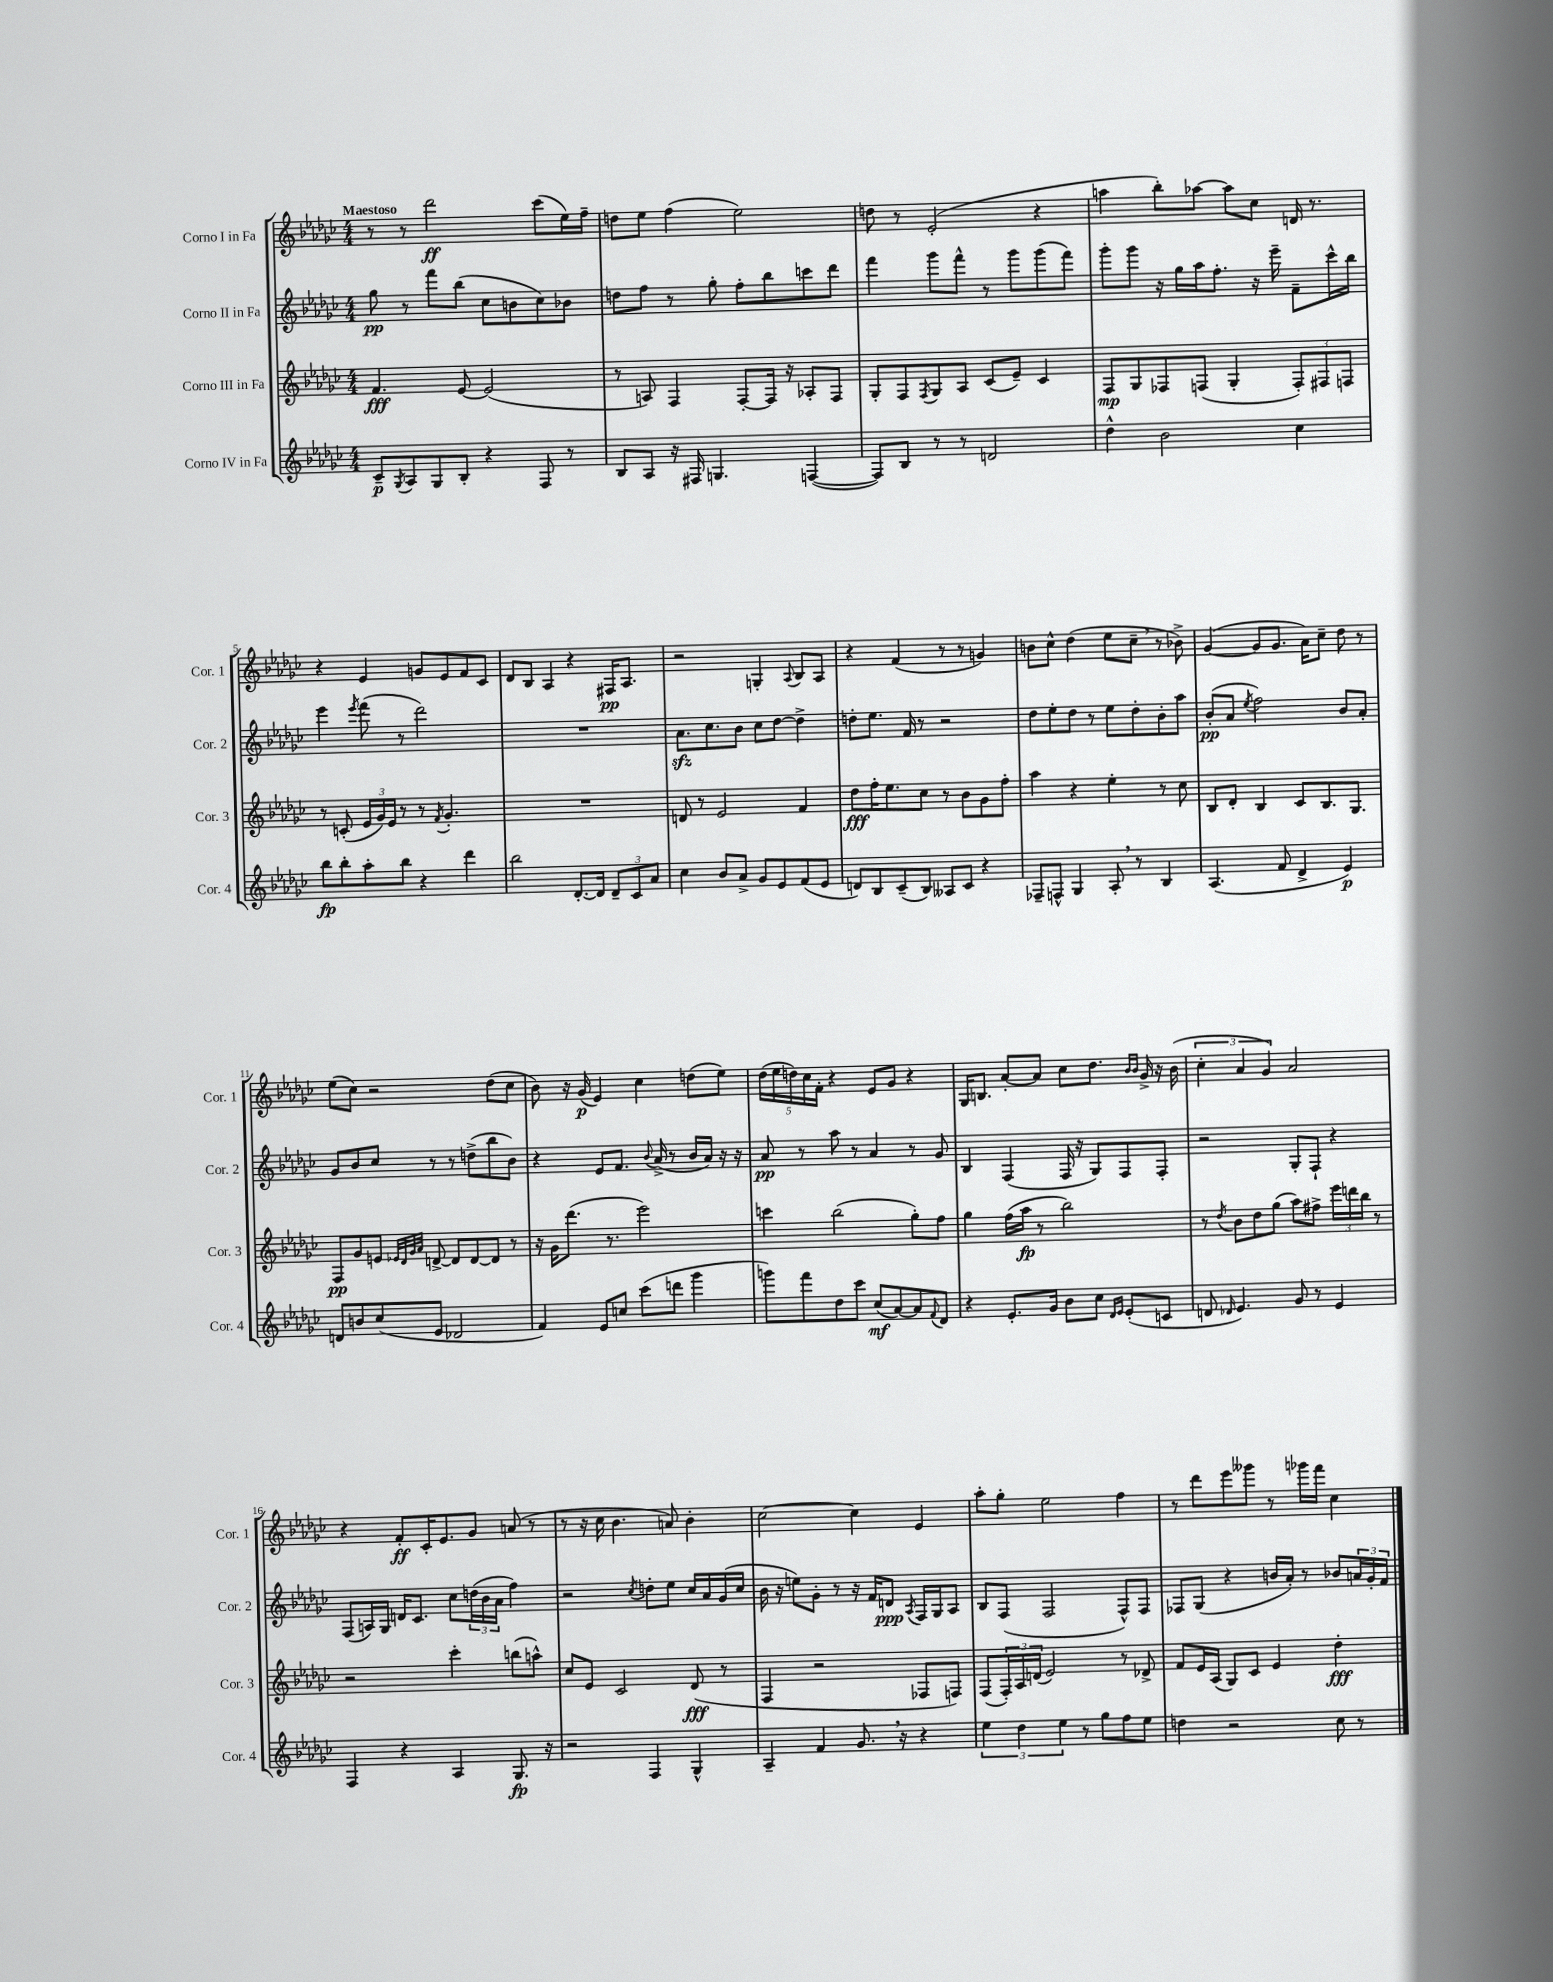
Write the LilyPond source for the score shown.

<<
\new StaffGroup <<
\new Staff = "s0" \with { instrumentName = "Corno I in Fa" shortInstrumentName = "Cor. 1" } {
    \clef treble \key ges \major \numericTimeSignature \time 4/4 \tempo "Maestoso"
    r8 r8 des'''2\ff ces'''8( ees''16) f''16-- |
    d''8 ees''8 f''4( ees''2) |
    d''8 r8 ees'2-.( r4 |
    a''4 bes''8-.) aes''8~ aes''8 ces''8 d'16 r8. |
    r4 ees'4 g'8 ees'8 f'8 ces'8 |
    des'8 bes8 aes4 r4 fis16\pp aes8. |
    r2 g4-. \appoggiatura { aes8 } bes8 aes8 |
    r4 f'4( r8 r8 g'4) |
    b'8 ces''8-^ des''4( ees''8 ces''8-- \breathe r8 bes'8->) |
    ges'4~( ges'8 ges'8. aes'16) ces''8-- des''8 r8 |
    ees''8( ces''8) r2 des''8( ces''8 |
    bes'8) r16 ges'16\p( ees'4) ces''4 d''8( ees''8) |
    \tuplet 5/4 { des''16( ees''16 d''16) ces''16 f'16-. } r4 ees'8 ges'8 r4 |
    ges16 b8. aes'8~-. aes'8 ces''8 des''8. \grace { bes'16 bes'16 } ges'16-> r16 bes'16( |
    \tuplet 3/2 { ces''4-. aes'4 ges'4) } aes'2 |
    r4 f'8-.\ff ces'16-. ees'8. ges'8 a'8( r8 |
    r8 r16 ces''16 bes'4. a'8) bes'4-. |
    ces''2~ ces''4 ees'4 |
    aes''8-. ges''8-. ees''2 f''4 |
    r8 des'''8 ees'''8 geses'''8 r8 ges'''16 f'''16 ces''4 \bar "|." |
}
\new Staff = "s1" \with { instrumentName = "Corno II in Fa" shortInstrumentName = "Cor. 2" } {
    \clef treble \key ges \major \numericTimeSignature \time 4/4
    ges''8\pp r8 f'''8 bes''8( ces''8 b'8 ces''8) bes'8 |
    d''8 f''8 r8 ges''8-. f''8-. bes''8 c'''8 des'''8 |
    f'''4 ges'''8 f'''8-^ r8 ges'''8 ges'''8( f'''8) |
    ges'''8-. ges'''8 r16 ges''16 aes''16 f''8.-. r16 ees'''16-- f'8-- ces'''16-^ bes''16 |
    ees'''4 \acciaccatura { ees'''8 } f'''8( r8 des'''2) |
    R1 |
    aes'8.\sfz ces''8. bes'8 ces''8 des''8~ des''4-> |
    d''8-. ees''8. f'16 r8 r2 |
    des''8 ees''8-. des''8 r8 ees''8 des''8-. bes'8-. aes''8 |
    bes'8-.\pp( aes'8 \acciaccatura { ees''8 } f''2) bes'8 aes'8-. |
    ges'8 bes'8 ces''8 r8 r8 d''8->( bes''8 bes'8) |
    r4 ees'8 f'8. \appoggiatura { bes'8 } aes'16->( r8 bes'16 aes'16) r16 r16 |
    aes'8\pp r8 aes''8 r8 aes'4 r8 ges'8 |
    bes4 f4( f16 r16 ges8) f8 f8-. |
    r2 ges8-. f8-! r4 |
    f8( a16) ges16 d'16 ces'8. ces''8 \tuplet 3/2 { d''16( bes'16 aes'16 } f''4) |
    r2 \acciaccatura { ces''8 } d''8-. ees''8 ces''16 aes'16 ges'16( ces''16 |
    bes'16 r16 e''8) ges'8-. r8 r16 f'16 d'8\ppp \acciaccatura { aes8 } f16 ges16 aes8 |
    bes8 f8( f2 f8-^) f8 |
    fes8 ges8( r4 b'16 aes'16-.) r8 bes'8 \tuplet 3/2 { a'16 ges'16-. f'16 } \bar "|." |
}
\new Staff = "s2" \with { instrumentName = "Corno III in Fa" shortInstrumentName = "Cor. 3" } {
    \clef treble \key ges \major \numericTimeSignature \time 4/4
    f'4.\fff ees'8~ ees'2( |
    r8 a8) f4 f8~-. f16 r16 aes8-. f8 |
    ges8-. f8 \acciaccatura { f8 } ges8 aes8 ces'8( ees'8--) ces'4 |
    f8\mp ges8 fes8 f8( ges4-. \tuplet 3/2 { f8-.) fis8 f8 } |
    r8 c'8-.( \tuplet 3/2 { ees'16 ges'16) ees'16 } r8 r8 \acciaccatura { f'8 } ges'4.-. |
    R1 |
    d'8 r8 ees'2 f'4 |
    des''8\fff f''16-. ees''8. ces''8 r8 bes'8 ges'8 f''8-. |
    aes''4 r4 ees''4-. r8 ces''8 |
    bes8 des'8-. bes4 ces'8 bes8. ges8. |
    f8\pp ges'8 e'8 \grace { ees'32 des'32 ges'32 aes'32 } d'8~-> d'8 d'8~ d'8 r8 |
    r16 ges'16 des'''8.( r8. ees'''2) |
    c'''4 bes''2( ges''8-.) f''8 |
    ges''4 f''16( aes''16\fp r8 bes''2) |
    r8 \acciaccatura { des''8 } bes'8 des''8 ges''8( aes''8) fis''8-> \tuplet 3/2 { ees'''16 d'''16 bes''16 } r8 |
    r2 ces'''4-. b''8( a''8-^) |
    ces''8 ees'8 ces'2 des'8\fff( r8 |
    f4 r2 fes8 f8) |
    f8( \tuplet 3/2 { f16-.) aes16 d'16( } ees'2) r8 des'8-> |
    f'8 ees'16 aes16( ges8) ces'8 ees'4 des''4-.\fff \bar "|." |
}
\new Staff = "s3" \with { instrumentName = "Corno IV in Fa" shortInstrumentName = "Cor. 4" } {
    \clef treble \key ges \major \numericTimeSignature \time 4/4
    ces'8--\p \acciaccatura { ges8 } aes8 ges8 bes8-. r4 f8 r8 |
    bes8 aes8 r16 fis16 g4. f4~( |
    f8) bes8 r8 r8 d'2 |
    des''4-^ bes'2 ces''4 |
    bes''8\fp bes''8-. aes''8-. bes''8 r4 des'''4 |
    bes''2 des'8.~-. des'16 \tuplet 3/2 { des'8-- ces'8 aes'8 } |
    ces''4 bes'8 aes'8-> ges'8 ees'8 f'8( ees'8 |
    d'8) bes8 ces'8--( bes8) aeses8 ces'8 r4 |
    fes8-- f8-^ ges4 aes8-. \breathe r8 bes4 |
    aes4.( f'8 des'4-> ees'4\p) |
    d'8 b'8 ces''8( ees'8 des'2 |
    f'4) ees'8 c''8 ces'''8( d'''8 ges'''4 |
    g'''8) f'''8 des''8 ces'''8 ces''8\mf( aes'8~) aes'8 \appoggiatura { f'8 } des'8 |
    r4 ees'8.-. ges'16 bes'8 ces''8 \grace { des'16 ees'16 } ees'8-.( c'8 |
    d'8 \grace { des'16 } ees'4.) ges'8 r8 ees'4 |
    f4 r4 aes4 ges8.\fp r16 |
    r2 f4 ges4-^ |
    aes4-- f'4 ges'8. \breathe r16 r4 |
    \tuplet 3/2 { ees''4 des''4 ees''4 } r8 ges''8 f''8 ees''8 |
    d''4 r2 ces''8 r8 \bar "|." |
}
>>
>>
